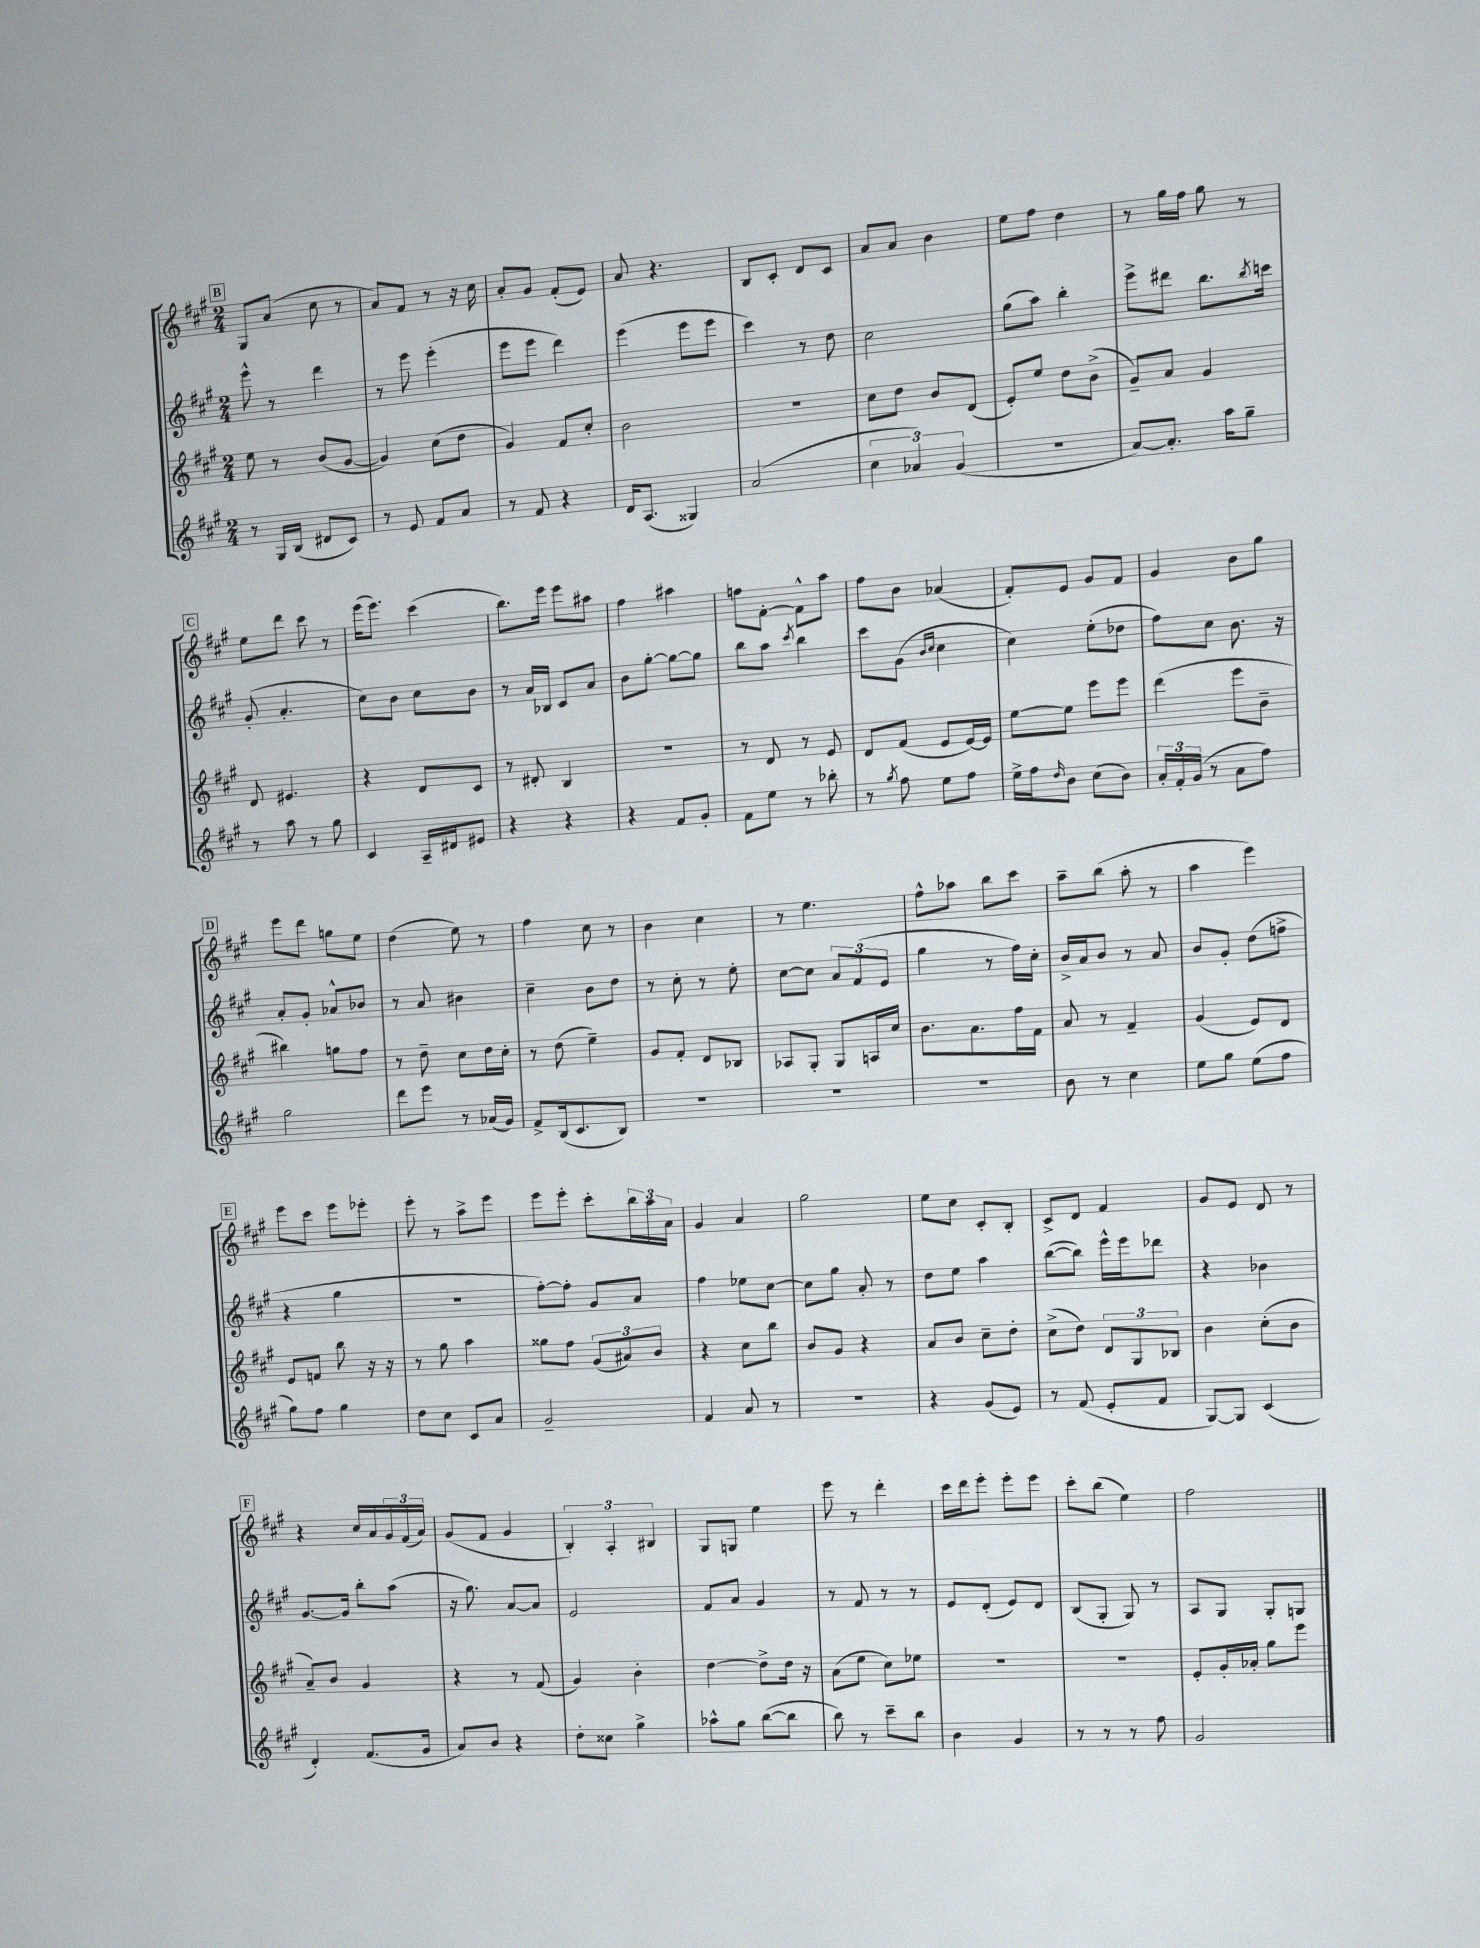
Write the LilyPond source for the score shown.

<<
\new StaffGroup <<
\new Staff = "s0" {
    \clef treble \key a \major \numericTimeSignature \time 2/4
    \mark \markup { \box "B" } gis8 a'8( cis''8 r8 |
    a'8) fis'8 r8 r16 cis''16 |
    a'8-. gis'8 fis'8-.( e'8) |
    a'8 r4. |
    b8 cis'8-. d'8 cis'8 |
    a'8 a'8 b'4 |
    e''8 fis''8 d''4 |
    r8 gis''16 fis''16 gis''8 r8 |
    \mark \markup { \box "C" } e''8 d'''8 cis'''8 r8 |
    e'''16( e'''8.) cis'''4( |
    b''8.) e'''16 e'''8 ais''8 |
    fis''4 ais''4 |
    f''8 fis'8~-. fis'8-^ a''8 |
    fis''8 b'8 aes'4( |
    fis'8-.) e'8 gis'8 fis'8 |
    gis'4 b'8 gis''8 |
    \mark \markup { \box "D" } e'''8 d'''8 g''8 e''8 |
    d''4( e''8) r8 |
    fis''4 cis''8 r8 |
    b'4 cis''4 |
    r8 e''4. |
    fis''8-^ aes''8 b''8 cis'''8 |
    a''8-- b''8( a''8-. r8 |
    a''4 e'''4) |
    \mark \markup { \box "E" } e'''8 cis'''8 e'''8 ees'''8-. |
    e'''8-. r8 a''8-> e'''8 |
    e'''8 e'''8-. cis'''8-. \tuplet 3/2 { b''16 a''16 a'16 } |
    gis'4 a'4 |
    gis''2 |
    e''8 cis''8 cis'8-. b8-. |
    cis'8-> d'8 fis'4 |
    gis'8 e'8 d'8 r8 |
    \mark \markup { \box "F" } r4 cis''16 a'16 \tuplet 3/2 { gis'16 fis'16( a'16) } |
    gis'8( fis'8 gis'4 |
    \tuplet 3/2 { b4-.) a4-. bis4 } |
    gis8 g8 e''4 |
    e'''8 r8 d'''4-. |
    cis'''16 d'''16 e'''8-. e'''8-. e'''8 |
    cis'''8-. b''8( e''4) |
    fis''2 \bar "|." |
}
\new Staff = "s1" {
    \clef treble \key a \major \numericTimeSignature \time 2/4
    \mark \markup { \box "B" } e'''8-^ r8 d'''4 |
    r8 e'''8 e'''4-.( |
    e'''8 e'''8 d'''4) |
    e'''4( e'''8 e'''8 |
    cis'''4) r8 d''8 |
    cis''2 |
    gis''8( a''8) b''4-. |
    e'''8-> dis'''8 b''8. \acciaccatura { b''8 } c'''16 |
    \mark \markup { \box "C" } gis'8-.( a'4.-. |
    cis''8) b'8 cis''8 b'8 |
    r8 a'16 bes16 cis'8 a'8 |
    b'8 gis''8~-. gis''8~ gis''8 |
    b''8 a''8 \acciaccatura { cis'''8 } b''4 |
    cis'''8 gis'8( \grace { b'16 cis''16 } cis''4 |
    cis''4) e''8-.( des''8 |
    fis''8) cis''8 b'8. r16 |
    \mark \markup { \box "D" } a'8-. gis'8-. aes'8-^ bes'8 |
    r8 a'8 bis'4 |
    cis''4-- b'8 d''8 |
    r8 cis''8-. r8 e''8-. |
    cis''8~ cis''8 \tuplet 3/2 { a'8 fis'8( e'8 } |
    gis''4 r8 fis''16) cis''16-. |
    b'16-> a'16 b'8 r8 a'8 |
    b'8 gis'8-. d''8( f''8-> |
    \mark \markup { \box "E" } r4 gis''4 |
    R2 |
    fis''8~-.) fis''8-. gis'8 a'8 |
    fis''4 ees''8 cis''8~ |
    cis''8 gis''8 a'8-. r8 |
    d''8 e''8 a''4 |
    b''8~( b''8) e'''16-^ e'''16 des'''8 |
    r4 bes'4 |
    \mark \markup { \box "F" } gis'8.~ gis'16 b''8-. a''8( |
    r16 gis''8.) a'8~ a'8 |
    e'2 |
    fis'8 a'8 gis'4 |
    r8 fis'8 r8 r8 |
    e'8 d'8-.( e'8) d'8 |
    b8( gis8-. gis8) r8 |
    a8 gis8 gis8-. g8 \bar "|." |
}
\new Staff = "s2" {
    \clef treble \key a \major \numericTimeSignature \time 2/4
    \mark \markup { \box "B" } e''8 r8 b'8( gis'8~ |
    gis'4) cis''8( d''8 |
    gis'4) fis'8 cis''8-. |
    b'2 |
    r2 |
    cis''8 d''8 b'8 d'8( |
    e'8-.) e''8 d''8 b'8->( |
    gis'8--) a'8 gis'4 |
    \mark \markup { \box "C" } d'8 eis'4. |
    r4 d'8 cis'8 |
    r8 dis'8-. b4 |
    R2 |
    r8 d'8 r8 e'8 |
    d'8 fis'8( e'8 e'16~) e'16 |
    e''8~ e''8 e'''8 e'''8 |
    d'''4( e'''8 b'8-- |
    \mark \markup { \box "D" } bis''4) g''8 fis''8 |
    r8 d''8-- cis''8 d''16 cis''16-. |
    r8 d''8( e''4--) |
    gis'8 fis'8-. d'8 bes8 |
    aes8 gis8-. gis8 a16 cis''16 |
    b'8. a'8. fis''16 fis'16 |
    a'8 r8 fis'4-- |
    gis'4( e'8) d'8 |
    \mark \markup { \box "E" } e'8 f'8 b''8 r16 r16 |
    r8 gis''8 a''4 |
    gisis''8 fis''8 \tuplet 3/2 { gis'8( ais'8) b'8 } |
    r4 cis''8 b''8 |
    b'8 gis'8 r4 |
    a'8 b'8 cis''8-- d''8-. |
    cis''8->( d''8) \tuplet 3/2 { d'8 gis8 bes8 } |
    b'4 cis''8-.( b'8 |
    \mark \markup { \box "F" } a'8--) b'8 gis'4 |
    r4 r8 fis'8( |
    gis'4) b'4-. |
    d''4~ d''8-> d''16 r16 |
    a'8( e''8 cis''8) ees''8 |
    R2 |
    R2 |
    e'8-. gis'16-. aes'16-. gis''8 e'''8 \bar "|." |
}
\new Staff = "s3" {
    \clef treble \key a \major \numericTimeSignature \time 2/4
    \mark \markup { \box "B" } r8 gis16 b16( dis'8 cis'8) |
    r8 e'8 fis'8 a'8 |
    r8 fis'8 r4 |
    d'16 a8.( gisis4) |
    a'2( |
    \tuplet 3/2 { cis''4 aes'4) gis'4( } |
    R2 |
    a'8~) a'8.-. a''16 gis''8-- |
    \mark \markup { \box "C" } r8 a''8 r8 gis''8 |
    cis'4 a16-- dis'16 eis'8 |
    r4 r4 |
    r4 fis'8 gis'8-. |
    fis'8 e''8 r8 bes''8-. |
    r8 \acciaccatura { gis''8 } fis''8 e''8 fis''8 |
    e''16-> fis''16 \grace { d''16 } b'8 cis''8( b'8) |
    \tuplet 3/2 { a'16-. fis'16-. gis'16( } r8 a'8 fis''8) |
    \mark \markup { \box "D" } gis''2 |
    d'''8 e'''8 r8 aes'16( gis'16) |
    fis'8-> b16( cis'8. b8) |
    R2 |
    R2 |
    R2 |
    b'8 r8 cis''4 |
    e''8 gis''8 e''8( fis''8 |
    \mark \markup { \box "E" } gis''8) fis''8 gis''4 |
    d''8 cis''8 cis'8 a'8 |
    gis'2-- |
    fis'4 a'8 r8 |
    R2 |
    r4 gis'8( e'8) |
    r8 fis'8( e'8-. fis'8 |
    gis8~) gis8 cis'4( |
    \mark \markup { \box "F" } d'4-.) fis'8.( gis'16 |
    a'8) b'8 r4 |
    d''8-. cisis''8 gis''4-> |
    aes''8-^ gis''8 b''8~( b''8 |
    b''8) r8 cis'''8-- b''8 |
    b'4 gis'4 |
    r8 r8 r8 fis''8 |
    gis'2 \bar "|." |
}
>>
>>
